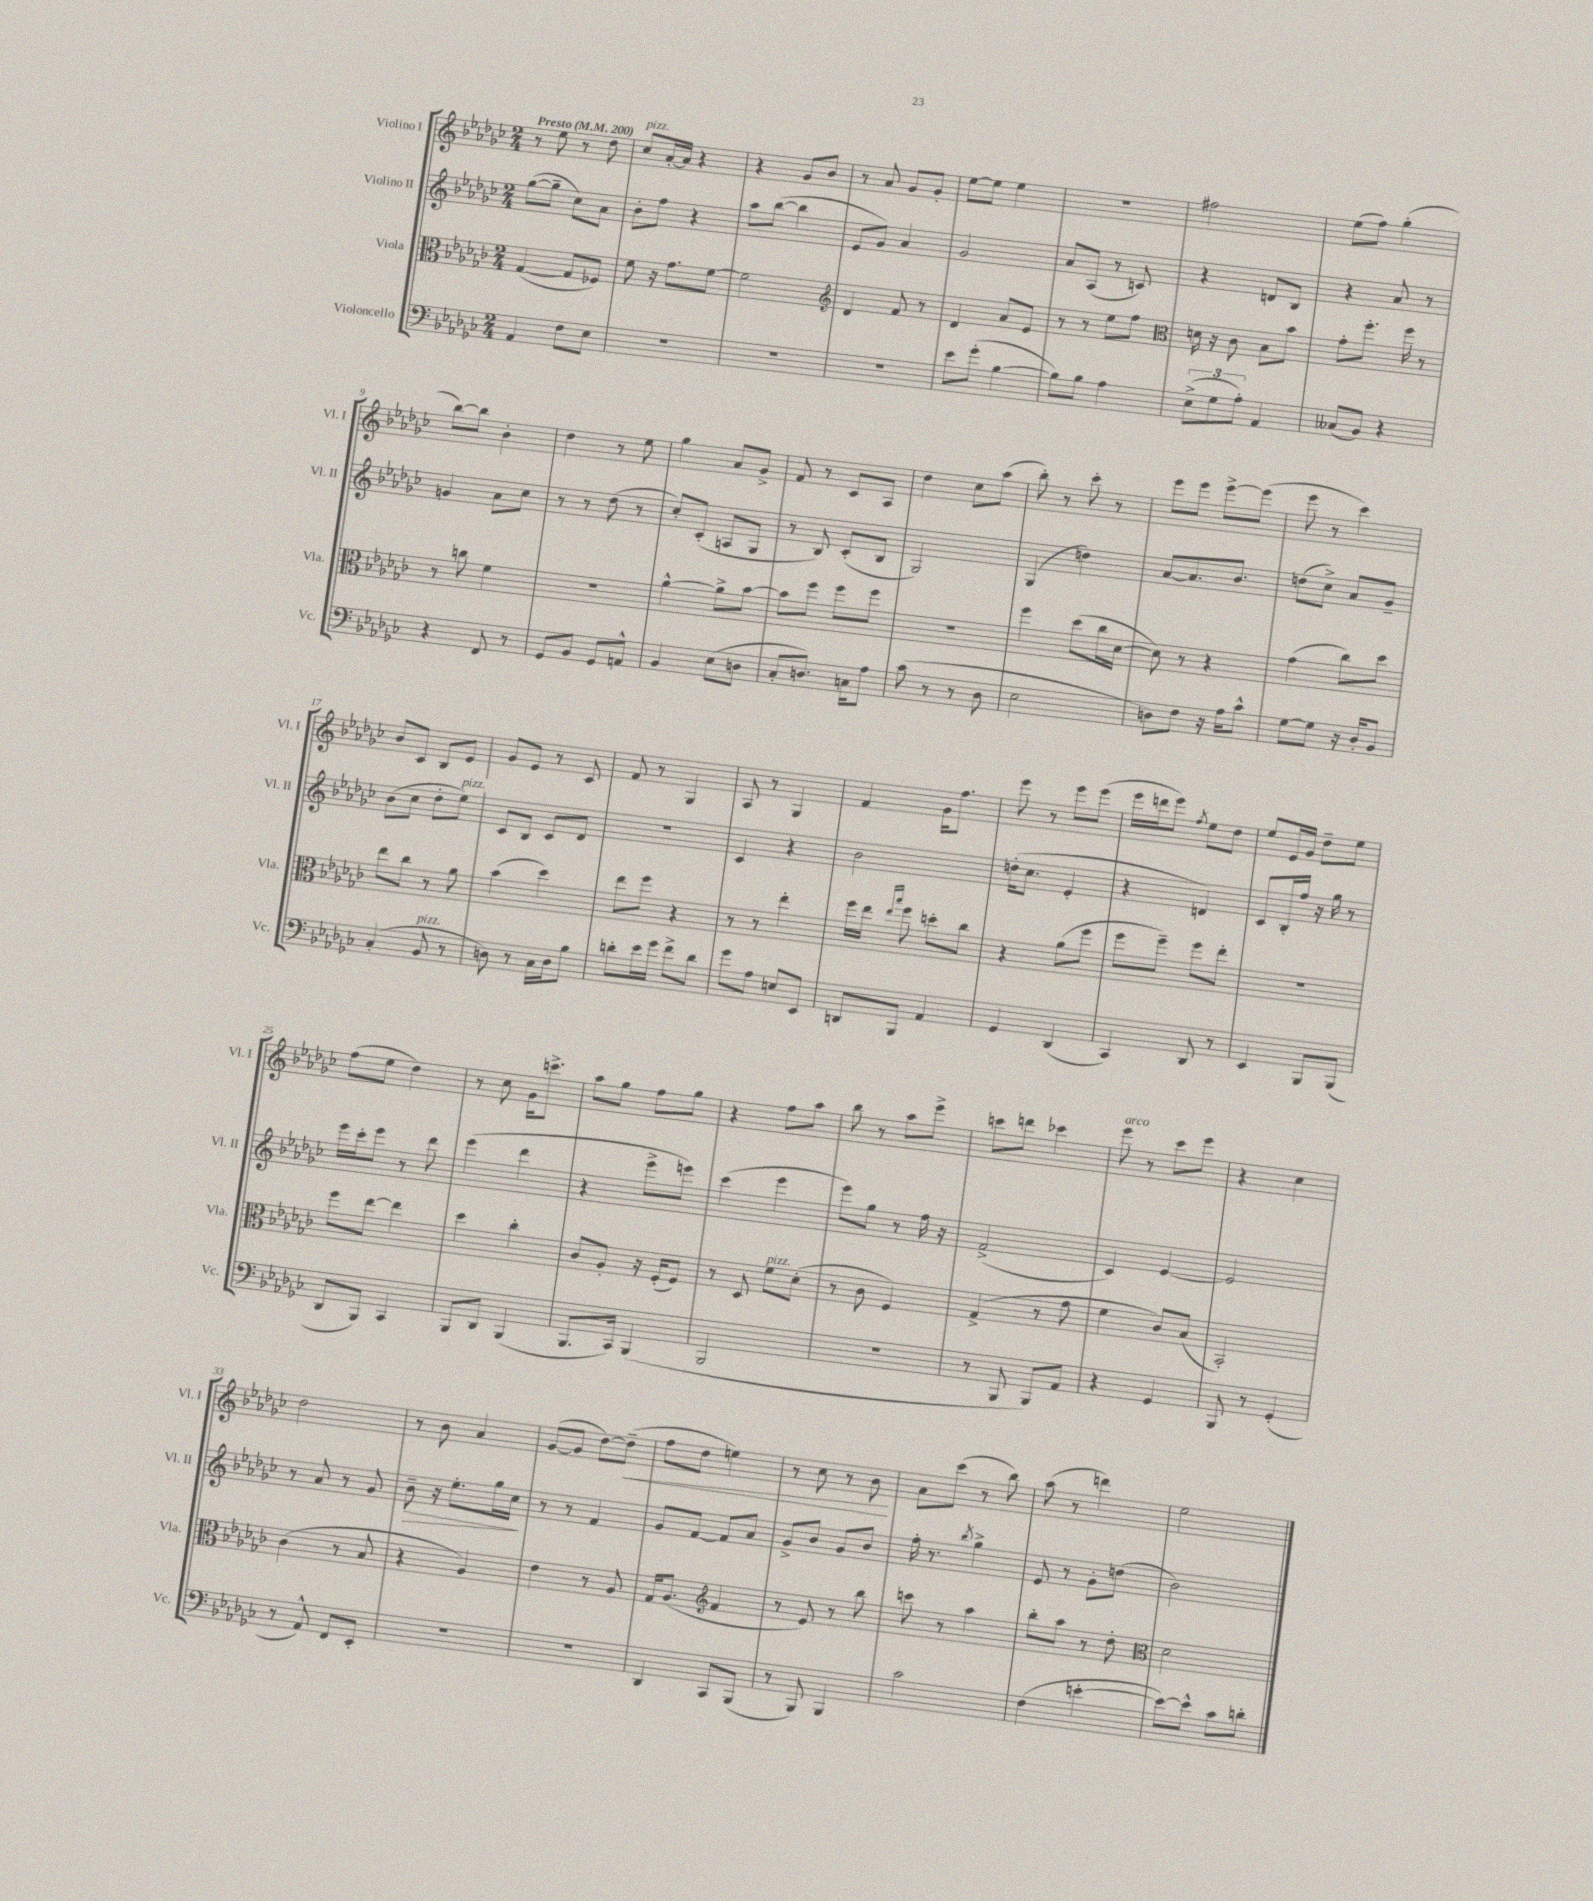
<<
\new StaffGroup <<
\new Staff = "s0" \with { instrumentName = "Violino I" shortInstrumentName = "Vl. I" } {
    \clef treble \key ges \major \numericTimeSignature \time 2/4 \tempo "Presto" 4 = 200
    r8 ees''8 r8 des''8 |
    ces''8^\markup { \italic "pizz." } aes'16~-. aes'16 r4 |
    r4 ges'8 bes'8 |
    r8 aes'8 ges'8 ges'8-. |
    ees''8~ ees''8 ees''4 |
    R2 |
    fis''2 |
    ees''8( f''8) ges''4-.( |
    bes''8~) bes''8 bes'4-. |
    des''4 r8 ees''8 |
    ges''4 aes'8 ges'8-> |
    f'8 r8 ces'8 aes8 |
    des''4 ces''8 aes''8( |
    bes''8-.) r8 ces'''8-. r8 |
    ees'''8 ees'''8 ees'''8~-> ees'''8( |
    ees'''8 r8 ces'''4) |
    bes'8 ces'8 bes8 ees'8 |
    ges'8 ees'8 r8 ces'8 |
    f'8 r8 ges4 |
    aes8 r8 ges4 |
    f'4 ges'16 f''8. |
    ees'''8 r8 ees'''8 ees'''8( |
    ees'''16 d'''16 ees'''8) \acciaccatura { f''8 } ees''8 des''8 |
    ees''8 ees'16 ges'16 des''8-- ees''8 |
    f''8( ees''8 des''4) |
    r8 ces''8 ges'16 c'''8.-> |
    aes''8 ges''8 f''8 ges''8 |
    r4 f''8 aes''8 |
    bes''8 r8 aes''8 ees'''8-> |
    c'''8 d'''8 ces'''4 |
    ees'''8^\markup { \italic "arco" } r8 ces'''8 ees'''8 |
    r4 ces''4 |
    des''2 |
    r8 bes'8 aes'4 |
    ges'8~( ges'8 des''8~) des''8--\<( |
    f''8 des''8 e''4) |
    r8 ces''8 r8 bes'8\! |
    aes'8 ces'''8( r8 bes''8) |
    aes''8( r8 d'''4) |
    ees''2 \bar "|." |
}
\new Staff = "s1" \with { instrumentName = "Violino II" shortInstrumentName = "Vl. II" } {
    \clef treble \key ges \major \numericTimeSignature \time 2/4
    ges''8~( ges''8-- ces''8) aes'8 |
    bes'8-. f''8 r4 |
    aes''8 bes''8~( bes''4 |
    ees'8 ges'8) aes'4 |
    ges'2 |
    aes'8 aes8( r8 c'8) |
    r4 d'8 bes8 |
    r4 aes'8 r8 |
    g'4 aes'8 ces''8 |
    r8 r8 des''8( r8 |
    ces''8-.) ces'8-.( a8 ges8 |
    r8 bes8) ces'8-.( bes8 |
    ges2) |
    ges4( d''4) |
    aes'8~ aes'8. bes'8. |
    d''8( ces''8->) aes'8 ges'8-- |
    bes'8( ces''8 des''8-. ees''8^\markup { \italic "pizz." }) |
    ces'8 bes8 ces'8 des'8 |
    r2 |
    ces'4 r4 |
    bes'2 |
    d''16-.( ces''8. ees'4-. |
    r4 d'4) |
    ces'8 bes16-. f''16 r16 ges''16 r8 |
    ees'''16 ces'''16-. ees'''8 r8 des'''8 |
    ees'''4( des'''4 |
    r4 ees'''8-> e'''8) |
    ces'''4( ees'''4 |
    ees'''8) ges''8 r8 f''16 r16 |
    f'2->( |
    ces'4) ees'4~ |
    ees'2 |
    r8 aes'8 r8 ges'8 |
    bes'8--\> r16 ees''8.-. ges''16 ces''16\! |
    r8 r8 f'4 |
    ges'8 f'8~ f'8 aes'8 |
    ges'8-> bes'8 ges'8 bes'8 |
    f''16-. r8. \acciaccatura { bes''8 } ges''4-> |
    ees'8 r8 ges'8-. d''8( |
    bes'2) \bar "|." |
}
\new Staff = "s2" \with { instrumentName = "Viola" shortInstrumentName = "Vla." } {
    \clef alto \key ges \major \numericTimeSignature \time 2/4
    ges4~( ges8 fes8) |
    f'8 r16 ges'8. f'8~ |
    f'2 |
    \clef treble des'4 f'8 r8 |
    des'4 aes'8 ees'8 |
    r8 r8 ees''8 f''8 |
    \clef alto d'16 r16 ces'8 bes8 bes'8 |
    ges'8-. f''8.-. f''16 r8 |
    r8 c''8 f'4 |
    r2 |
    aes'4~-^ aes'8-> bes'8~ |
    bes'8 f''8 f''8 f''8 |
    R2 |
    f''4 des''8( ces''16 des'16~ |
    des'8) r8 r4 |
    ges'4( ces''8) des''8 |
    ees''8 ces''8 r8 aes'8 |
    bes'4( des''4) |
    ees''8 f''8 r4 |
    r8 r8 ees''4-. |
    f''16 ees''16 \grace { ees''16 bes''16 } f''8 d''8-. ces''8 |
    r4 aes'8( f''8 |
    f''8 f''8--) f''8 ees''8-. |
    R2 |
    f''8 ees''8~ ees''4 |
    des''4 ces''4-. |
    ces'8 aes8-. r16 f16-.( f8) |
    r8 des8 f'8^\markup { \italic "pizz." } des'8-.( |
    r8 ces'8 f4) |
    ges4->( r8 ges'8 |
    f'4 ces'8) bes8( |
    bes,2-.) |
    ces'4( r8 bes8 |
    r4 aes4) |
    ees'4 r8 aes8 |
    ges16 aes8.( \clef treble f'4 |
    r8 ees'8) r8 bes''8 |
    c'''8 r8 aes''4 |
    bes''8-. aes''8 r8 des''8-. |
    \clef alto des'2 \bar "|." |
}
\new Staff = "s3" \with { instrumentName = "Violoncello" shortInstrumentName = "Vc." } {
    \clef bass \key ges \major \numericTimeSignature \time 2/4
    aes,4 f8 ees8 |
    R2 |
    R2 |
    R2 |
    ees'8 ges'8-.( bes4~ |
    bes8) bes8 aes4 |
    \tuplet 3/2 { ees8->( ges8 aes8-.) } aes,4 |
    ceses8( bes,8) r4 |
    r4 f,8 r8 |
    ges,8 bes,8 ges,8 a,8-^ |
    bes,4 ees8( d8 |
    ces8-. d8.) c16 aes8 |
    ces'8( r8 r8 des8 |
    ees2 |
    d8) f8 r16 aes16 ces'8-^ |
    ges8~ ges8 r16 des16-. bes,8 |
    ces4-.( bes,8^\markup { \italic "pizz." } r8 |
    d8) r8 ces16 d16 bes8 |
    d'8-. ees'16 ges'16 f'8-> d'8 |
    ges'8 aes8 e8 ees,8 |
    d,8 bes,,8 aes,4 |
    ges,4 des,4( |
    ces,4) des,8 r8 |
    ees,4 bes,,8 bes,,8( |
    des,8 bes,,8) ces,4 |
    bes,,8 des,8 bes,,4( |
    bes,,8. ces,16) bes,,4( |
    bes,,2 |
    r2 |
    r8 bes,,8 bes,,8) aes,8 |
    r4 ges,4 |
    bes,,8 r8 ges,4-.( |
    r8 aes,8-^) f,8 ees,8-. |
    R2 |
    R2 |
    des,4 ces,8 bes,,8( |
    r8 bes,,8) bes,,4 |
    ces'2 |
    f4( e'4~-. |
    e'8~) e'8-^ ces'8 d'8-. \bar "|." |
}
>>
>>
